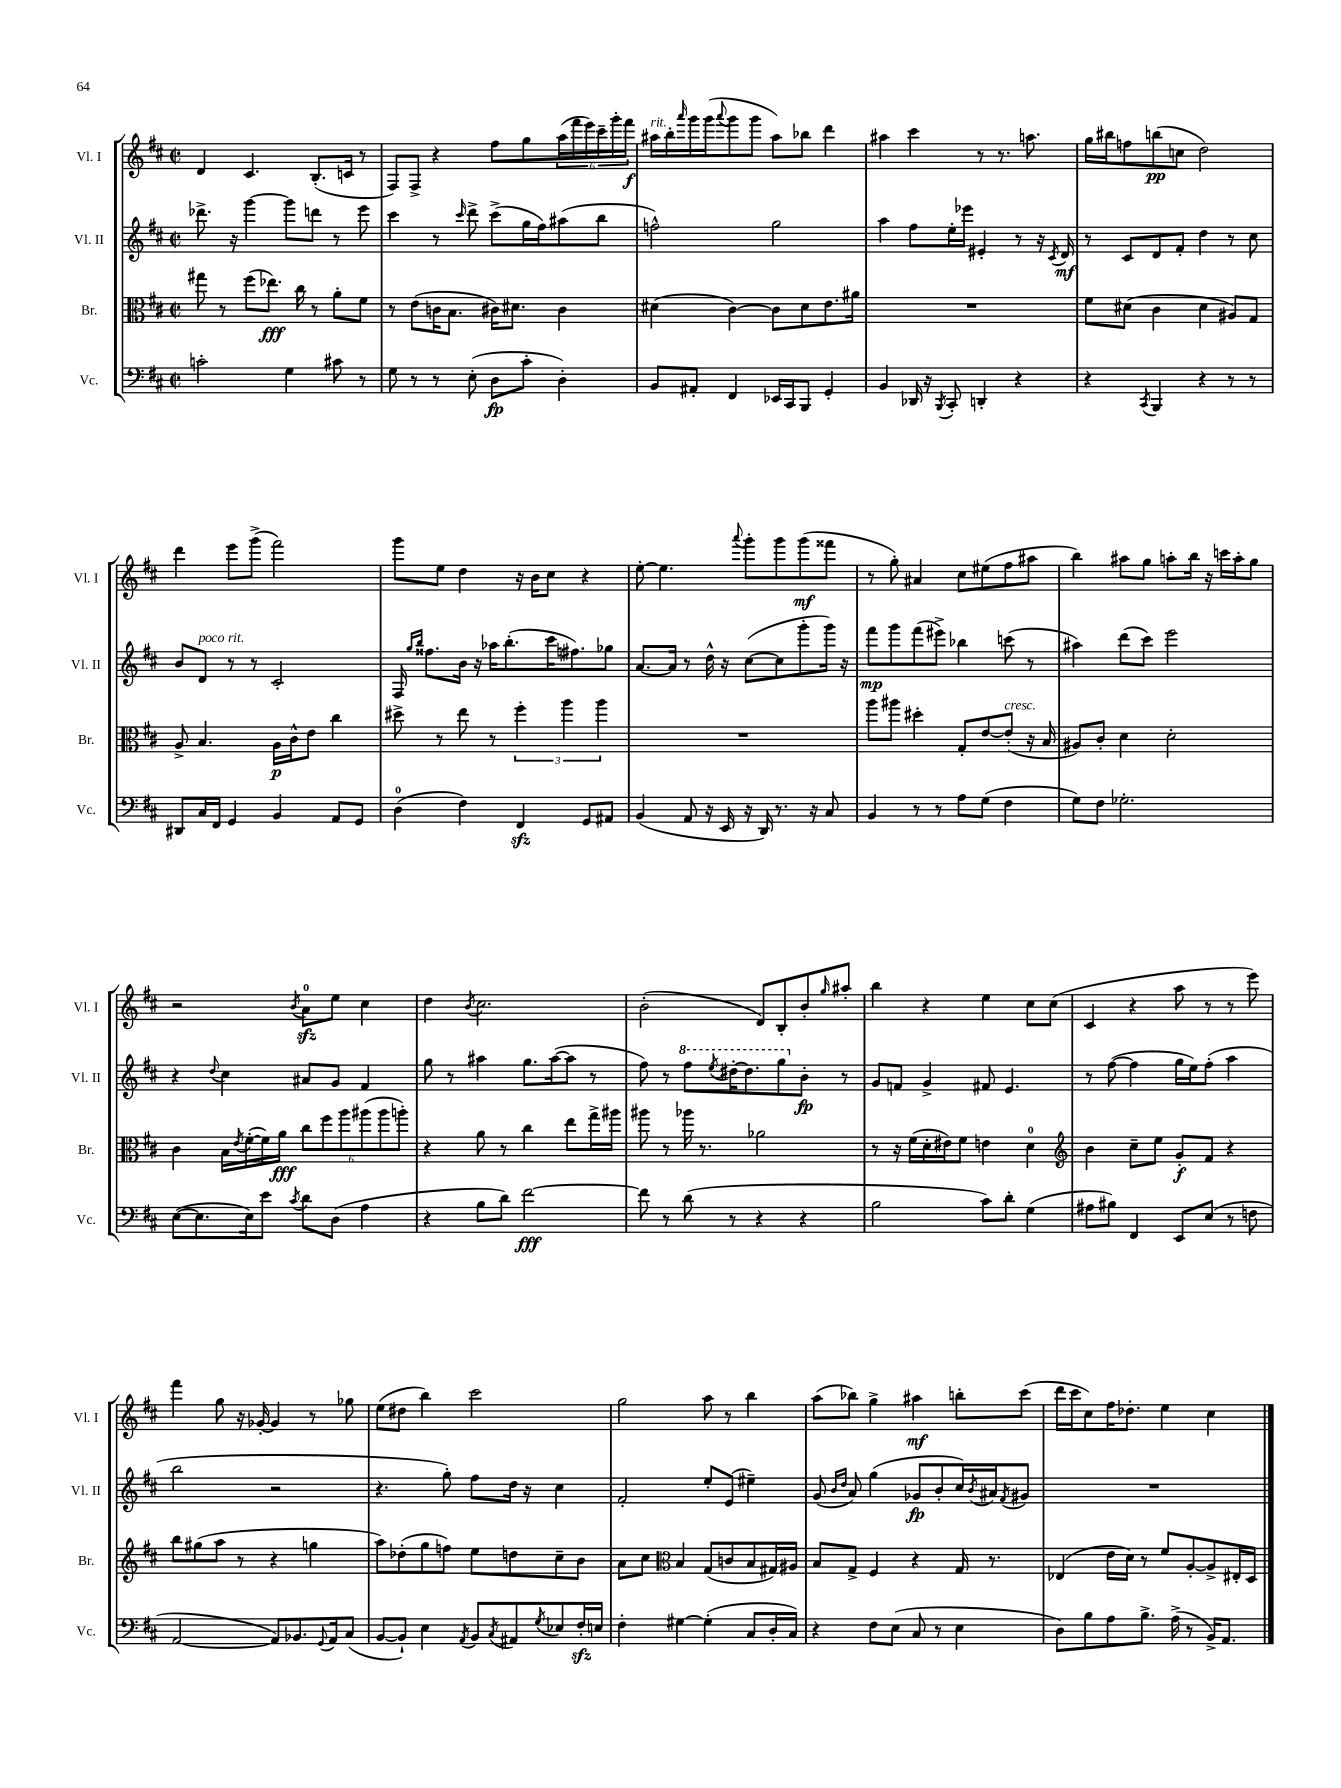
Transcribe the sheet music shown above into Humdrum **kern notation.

**kern	**dynam	**kern	**dynam	**kern	**dynam	**kern	**dynam
*part4	*part4	*part3	*part3	*part2	*part2	*part1	*part1
*staff4	*staff4	*staff3	*staff3	*staff2	*staff2	*staff1	*staff1
*I"Vc.	*	*I"Br.	*	*I"Vl. II	*	*I"Vl. I	*
*I'Vc.	*	*I'Br.	*	*I'Vl. II	*	*I'Vl. I	*
*clefF4	*	*clefC3	*	*clefG2	*	*clefG2	*
*k[f#c#]	*	*k[f#c#]	*	*k[f#c#]	*	*k[f#c#]	*
*M2/2	*	*M2/2	*	*M2/2	*	*M2/2	*
*met(c|)	*	*met(c|)	*	*met(c|)	*	*met(c|)	*
=24	=24	=24	=24	=24	=24	=24	=24
2cn'\	.	8gg#X\	.	8.ddd-X^\	.	4d/	.
.	.	8r	.	.	.	.	.
.	.	.	.	16r	.	.	.
.	.	(8ff#\L	.	[4ggg\	.	4.c#/	.
.	.	8.ee-X\J)	fff	.	.	.	.
4G\	.	.	.	8ggg\L]	.	.	.
.	.	16cc#\	.	.	.	.	.
.	.	8r	.	8dddn\J	.	(8.B'/L	.
8c#X\	.	8a'\L	.	8r	.	.	.
.	.	.	.	.	.	16cn/Jk	.
8r	.	8f#\J	.	8eee\	.	8r	.
=25	=25	=25	=25	=25	=25	=25	=25
8G\	.	8r	.	4ccc#\	.	8F#/L)	.
8r	.	(8e\L	.	.	.	8F#^/J	.
8r	.	16cn\K	.	8r	.	4r	.
.	.	8.B\J	.	.	.	.	.
.	.	.	.	16qqccc#/	.	.	.
(8E'\	.	.	.	8ddd^\	.	.	.
8D\L	fp	16c#X\KL)	.	(8ccc#^\L	.	8ff#\L	.
.	.	8.d#X\J	.	.	.	.	.
8c#'\J	.	.	.	16gg\L	.	8gg\	.
.	.	.	.	16ff#\J)	.	.	.
4D'\)	.	4c#\	.	(8aa#X\	.	(24aa\L	.
.	.	.	.	.	.	24fff#\	.
.	.	.	.	.	.	24eee\)	.
.	.	.	.	8bb\J	.	24ccc#~\	.
.	.	.	.	.	.	24ggg'\	.
.	.	.	.	.	.	24fff#\JJ	f
=26	=26	=26	=26	=26	=26	=26	=26
!	!	!	!	!	!	!LO:TX:a:i:t=rit.	!
8BB/L	.	(4d#X\	.	2ffn^^\)	.	16aa#X\LL	.
.	.	.	.	.	.	16bb'\	.
.	.	.	.	.	.	16qqaaa/	.
8AA#X'/J	.	.	.	.	.	16ggg\	.
.	.	.	.	.	.	(16ggg\J	.
.	.	.	.	.	.	8qqaaa/	.
4FF#/	.	[4c#\)	.	.	.	8ggg\	.
.	.	.	.	.	.	8ggg\J	.
16EE-X/LL	.	8c#\L]	.	2gg\	.	8aa#\L)	.
16CC#/J	.	.	.	.	.	.	.
8BBB/J	.	8d#\	.	.	.	8bb-X\J	.
4GG'/	.	8.e\	.	.	.	4ddd\	.
.	.	16a#X\Jk	.	.	.	.	.
=27	=27	=27	=27	=27	=27	=27	=27
4BB/	.	1r	.	4aa\	.	4aa#X\	.
16DD-X/	.	.	.	8ff#\L	.	4ccc#\	.
16r	.	.	.	.	.	.	.
8qBBB/	.	.	.	.	.	.	.
8CC#'/	.	.	.	16ee'\L	.	.	.
.	.	.	.	16eee-X\JJ	.	.	.
4DDn'/	.	.	.	4e#X'/	.	8r	.
.	.	.	.	.	.	8.r	.
4r	.	.	.	8r	.	.	.
.	.	.	.	.	.	8.aan\	.
.	.	.	.	16r	.	.	.
.	.	.	.	8qc#/	.	.	.
.	.	.	.	16d/	mf	.	.
=28	=28	=28	=28	=28	=28	=28	=28
4r	.	8f#\L	.	8r	.	16gg\LL	.
.	.	.	.	.	.	16bb#X\J	.
.	.	(8d#X\J	.	8c#/L	.	8ffn\	.
8qCC#/	.	.	.	.	.	.	.
4BBB/	.	4c#\	.	8d/	.	(8bbn\	pp
.	.	.	.	8f#'/J	.	8ccn\J	.
4r	.	4d#\	.	4dd\	.	2dd\)	.
8r	.	8A#X/L)	.	8r	.	.	.
8r	.	8G/J	.	8cc#\	.	.	.
!!LO:LB:g=z
=29	=29	=29	=29	=29	=29	=29	=29
8DD#X/L	.	8A^/	.	8b/L	.	4ddd\	.
!	!	!	!	!LO:TX:a:i:t=poco rit.	!	!	!
16C#/L	.	4.B/	.	8d/J	.	.	.
16FF#/JJ	.	.	.	.	.	.	.
4GG/	.	.	.	8r	.	8eee\L	.
.	.	.	.	8r	.	(8ggg^\J	.
4BB/	.	16A\LL	p	2c#'/	.	2fff#\)	.
.	.	16c#^^\J	.	.	.	.	.
.	.	8e\J	.	.	.	.	.
8AA/L	.	4cc#\	.	.	.	.	.
8GG/J	.	.	.	.	.	.	.
=30	=30	=30	=30	=30	=30	=30	=30
(4D\	.	8dd#X^\	.	16F#/	.	8ggg\L	.
.	.	.	.	16qqgg/LL	.	.	.
.	.	.	.	16qqbb/JJ	.	.	.
.	.	.	.	8.ff##X\L	.	.	.
.	.	8r	.	.	.	8ee\J	.
4F#\)	.	8ee\	.	16b\Jk	.	4dd\	.
.	.	.	.	16r	.	.	.
.	.	8r	.	16aa-X\KL	.	.	.
.	.	.	.	(8.bb'\	.	.	.
4FF#zz/	.	6ff#'\	.	.	.	16r	.
.	.	.	.	.	.	16b\KL	.
.	.	.	.	16ccc#\K	.	8cc#\J	.
.	.	6aa\	.	.	.	.	.
.	.	.	.	8.ff#X\)	.	.	.
8GG/L	.	.	.	.	.	4r	.
.	.	6aa\	.	.	.	.	.
8AA#X/J	.	.	.	8gg-X\J	.	.	.
=31	=31	=31	=31	=31	=31	=31	=31
(4BB/	.	1r	.	[8.a/L	.	[8ee'\	.
.	.	.	.	.	.	4.ee\]	.
.	.	.	.	16a/Jk]	.	.	.
8AA/	.	.	.	8r	.	.	.
16r	.	.	.	16dd^^\	.	.	.
16EE/	.	.	.	16r	.	.	.
.	.	.	.	.	.	8qqaaa/	.
16r	.	.	.	([8cc#\L	.	8ggg'\L	.
16DD/)	.	.	.	.	.	.	.
8.r	.	.	.	8cc#\]	.	8ggg\	.
.	.	.	.	8ggg'\	.	(8ggg\	mf
16r	.	.	.	.	.	.	.
8C#/	.	.	.	16ggg\Jk)	.	8fff##X\J	.
.	.	.	.	16r	.	.	.
=32	=32	=32	=32	=32	=32	=32	=32
4BB/	.	8aa\L	.	8fff#\L	mp	8r	.
.	.	8aa#X\J	.	8ggg\	.	8gg'\)	.
8r	.	4dd#X'\	.	(8fff#\	.	4a#X/	.
8r	.	.	.	8eee#X^\J)	.	.	.
8A\L	.	8G'/L	.	4bb-X\	.	8cc#\L	.
(8G\J	.	[8e/	.	.	.	(8ee#X\	.
!	!	!LO:TX:a:i:t=cresc.	!	!	!	!	!
4F#\	.	(8e'/J]	.	(8cccn\	.	8ff#\	.
.	.	16r	.	8r	.	8aa#X\J	.
.	.	16B/	.	.	.	.	.
=33	=33	=33	=33	=33	=33	=33	=33
8G\L)	.	8A#X/L)	.	4aa#X\)	.	4bb\)	.
8F#\J	.	8c#'/J	.	.	.	.	.
2.G-X'\	.	4d\	.	(8ddd\L	.	8aa#X\L	.
.	.	.	.	8ccc#\J)	.	8gg\J	.
.	.	2d'\	.	2eee\	.	8aan'\L	.
.	.	.	.	.	.	16bb\Jk	.
.	.	.	.	.	.	16r	.
.	.	.	.	.	.	16cccn\LL	.
.	.	.	.	.	.	16aa'\J	.
.	.	.	.	.	.	8gg\J	.
!!LO:LB:g=z
=34	=34	=34	=34	=34	=34	=34	=34
([8E\L	.	4c#\	.	4r	.	2r	.
8.E\]	.	.	.	.	.	.	.
.	.	.	.	8qqdd/	.	.	.
.	.	16B\LL	.	4cc#\	.	.	.
.	.	8qe/	.	.	.	.	.
16E\k)	.	([16f#'\	.	.	.	.	.
8e\J	.	16f#\])	.	.	.	.	.
.	.	16a\JJ	fff	.	.	.	.
8qc#/	.	.	.	.	.	8qb/	.
8d\L	.	12cc#\L	.	8a#X/L	.	8azz\L	.
.	.	12ff#\	.	.	.	.	.
(8D\J	.	.	.	8g/J	.	8ee\J	.
.	.	12aa\	.	.	.	.	.
4A\	.	(12aa#X\	.	4f#/	.	4cc#\	.
.	.	12aa#\	.	.	.	.	.
.	.	12aan'\J)	.	.	.	.	.
=35	=35	=35	=35	=35	=35	=35	=35
4r	.	4r	.	8gg\	.	4dd\	.
.	.	.	.	8r	.	.	.
.	.	.	.	.	.	8qb/	.
8B\L	.	8a\	.	4aa#X\	.	2.cc#\	.
8d\J)	.	8r	.	.	.	.	.
[2f#\	fff	4cc#\	.	8.gg\L	.	.	.
.	.	.	.	([16aa#\k	.	.	.
.	.	8ee\L	.	8aa#\J]	.	.	.
.	.	16gg^\L	.	8r	.	.	.
.	.	16aa#X\JJ	.	.	.	.	.
=36	=36	=36	=36	=36	=36	=36	=36
8f#\]	.	8aa#X\	.	8ff#\)	.	(2b'\	.
8r	.	8r	.	8r	.	.	.
*	*	*	*	*8va	*	*	*
(8d\	.	16aa-X\	.	8fff#\L	.	.	.
.	.	8.r	.	.	.	.	.
.	.	.	.	8qeee/	.	.	.
8r	.	.	.	[16ddd#X'\K	.	.	.
.	.	.	.	8.ddd#\]	.	.	.
4r	.	2a-X\	.	.	.	8d/L)	.
.	.	.	.	8ggg\	.	8B'/	.
*	*	*	*	*X8va	*	*	*
4r	.	.	.	8b'\J	fp	8b'/	.
.	.	.	.	.	.	16qqgg/	.
.	.	.	.	8r	.	8aa#X'/J	.
=37	=37	=37	=37	=37	=37	=37	=37
2B\	.	8r	.	8g/L	.	4bb\	.
.	.	16r	.	8fn/J	.	.	.
.	.	(16f#\LL	.	.	.	.	.
.	.	16d'\	.	4g^/	.	4r	.
.	.	16e#X\J)	.	.	.	.	.
.	.	8f#\J	.	.	.	.	.
8c#\L)	.	4en\	.	8f#X/	.	4ee\	.
8d'\J	.	.	.	4.e/	.	.	.
(4G\	.	4d\	.	.	.	8cc#\L	.
.	.	.	.	.	.	(8cc#\J	.
=38	=38	=38	=38	=38	=38	=38	=38
*	*	*clefG2	*	*	*	*	*
8A#X\L	.	4b\	.	8r	.	4c#/	.
8B#X\J)	.	.	.	([8ff#\	.	.	.
4FF#/	.	8cc#~\L	.	4ff#\]	.	4r	.
.	.	8ee\J	.	.	.	.	.
8EE/L	.	8g'/L	f	16gg\LL	.	8aa\	.
.	.	.	.	16ee\J)	.	.	.
(8E/J	.	8f#/J	.	(8ff#'\J	.	8r	.
8r	.	4r	.	4aa\	.	8r	.
8Fn\	.	.	.	.	.	8eee\)	.
!!LO:LB:g=z
=39	=39	=39	=39	=39	=39	=39	=39
[2AA/	.	8bb\L	.	2bb\	.	4fff#\	.
.	.	(8gg#X\	.	.	.	.	.
.	.	8aa\J	.	.	.	8gg\	.
.	.	8r	.	.	.	16r	.
.	.	.	.	.	.	[16g-X'/	.
8AA/L])	.	4r	.	2r	.	4g-/]	.
8.BB-X/	.	.	.	.	.	.	.
.	.	4ggn\	.	.	.	8r	.
8qqGG/	.	.	.	.	.	.	.
16AA/k	.	.	.	.	.	.	.
(8C#/J	.	.	.	.	.	8gg-X\	.
=40	=40	=40	=40	=40	=40	=40	=40
[8BB/L	.	8aa\L)	.	4.r	.	(8ee\L	.
8BB`/J])	.	(8dd-X'\	.	.	.	8dd#X\J	.
4E\	.	8gg\	.	.	.	4bb\)	.
.	.	8ffn\J)	.	8gg'\)	.	.	.
8qAA/	.	.	.	.	.	.	.
8BB/L	.	8ee\L	.	8ff#\L	.	2ccc#\	.
8qC#/	.	.	.	.	.	.	.
8AA#X/	.	8ddn\	.	16dd\Jk	.	.	.
.	.	.	.	16r	.	.	.
8qG/	.	.	.	.	.	.	.
8E-X/	.	8cc#~\	.	4cc#\	.	.	.
16F#zz'/L	.	8b\J	.	.	.	.	.
16En/JJ	.	.	.	.	.	.	.
=41	=41	=41	=41	=41	=41	=41	=41
4F#'\	.	8a\L	.	2f#'/	.	2gg\	.
.	.	8cc#\J	.	.	.	.	.
*	*	*clefC3	*	*	*	*	*
[4G#X\	.	4B/	.	.	.	.	.
(4G#'\]	.	(8G/L	.	8ee'/L	.	8aa\	.
.	.	8cn/	.	(8e/J	.	8r	.
8C#/L	.	8B/	.	4ee#X~\)	.	4bb\	.
16D'/L	.	16G#X/L)	.	.	.	.	.
16C#/JJ)	.	16A#X/JJ	.	.	.	.	.
=42	=42	=42	=42	=42	=42	=42	=42
4r	.	8B/L	.	(8g/	.	(8aa\L	.
.	.	.	.	16qqb/LL	.	.	.
.	.	.	.	16qqdd/JJ	.	.	.
.	.	8G^/J	.	8a/)	.	8bb-X\J)	.
8F#\L	.	4F#/	.	(4gg\	.	4gg^\	.
(8E\J	.	.	.	.	.	.	.
8C#/	.	4r	.	8g-X/L	fp	4aa#X\	mf
8r	.	.	.	8b'/	.	.	.
4E\	.	16G/	.	16cc#/L)	.	8bbn'\L	.
.	.	.	.	8qb/	.	.	.
.	.	8.r	.	16a#X/J	.	.	.
.	.	.	.	8qf#/	.	.	.
.	.	.	.	8g#X/J	.	(8ccc#\J	.
=43	=43	=43	=43	=43	=43	=43	=43
8D\L)	.	(4E-X/	.	1r	.	16ddd\LL	.
.	.	.	.	.	.	16ccc#\J	.
8B\	.	.	.	.	.	8cc#\)	.
8A\	.	16e\LL	.	.	.	16ff#\K	.
.	.	16d\JJ)	.	.	.	8.dd-X'\J	.
8.B^\J	.	8r	.	.	.	.	.
.	.	8f#/L	.	.	.	4ee\	.
(16A^\	.	.	.	.	.	.	.
8r	.	[8A'/	.	.	.	.	.
16BB^/KL)	.	8A^/]	.	.	.	4cc#\	.
8.AA/J	.	.	.	.	.	.	.
.	.	16E#X'/L	.	.	.	.	.
.	.	16D/JJ	.	.	.	.	.
==	==	==	==	==	==	==	==
*-	*-	*-	*-	*-	*-	*-	*-
